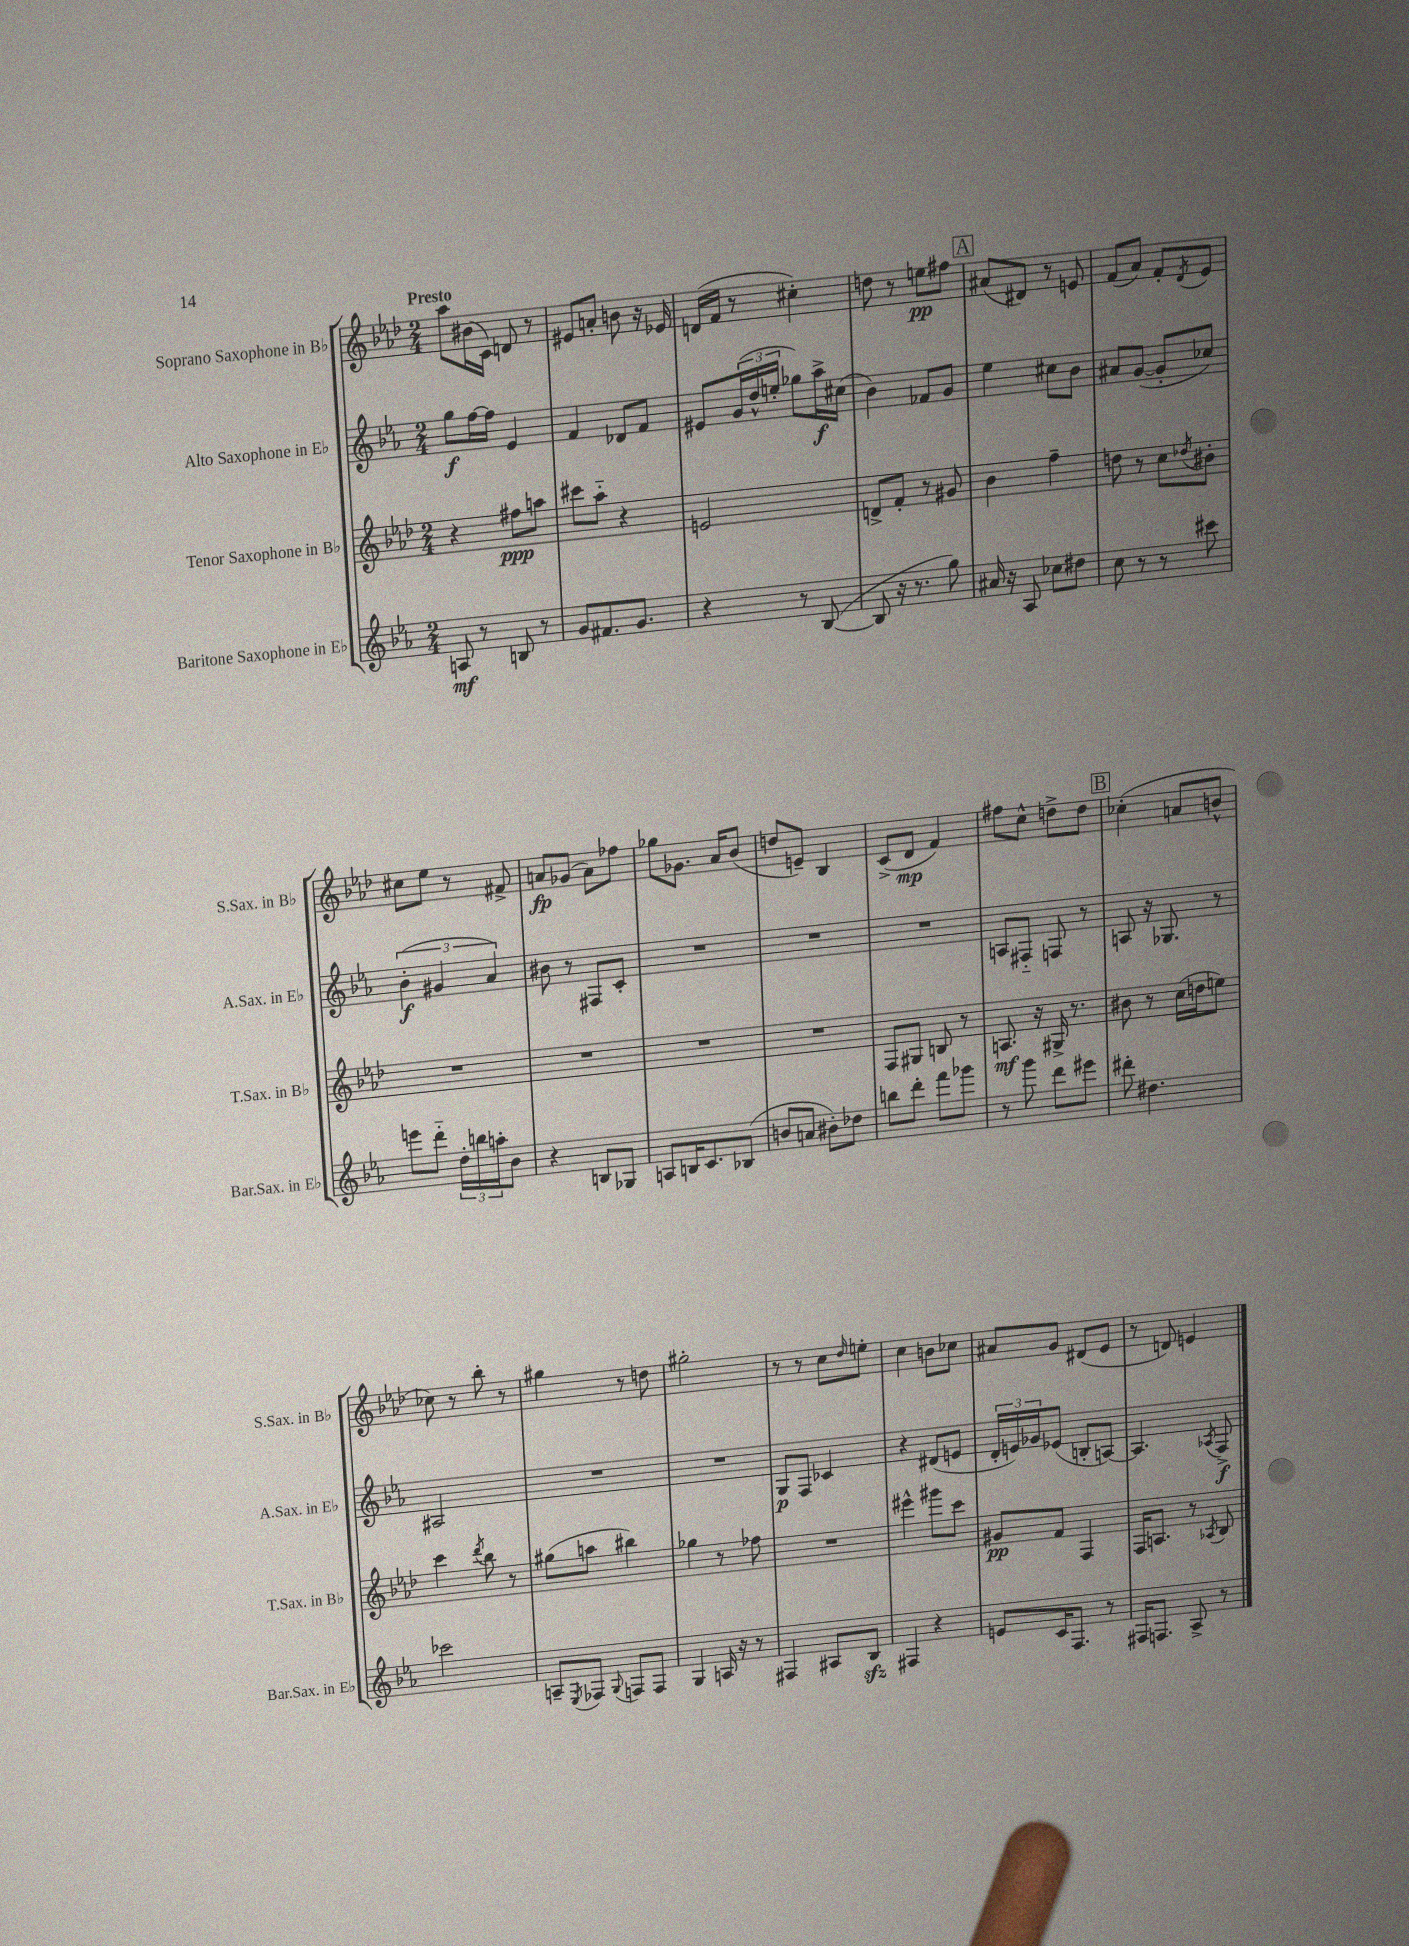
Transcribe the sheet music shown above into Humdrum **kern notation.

**kern	**kern	**kern	**kern
*staff4	*staff3	*staff2	*staff1
*clefG2	*clefG2	*clefG2	*clefG2
*k[b-e-a-]	*k[b-e-a-d-]	*k[b-e-a-]	*k[b-e-a-d-]
*M2/4	*M2/4	*M2/4	*M2/4
8A	4r	8gg	8aa-
8r	.	[16ff	(16b#
.	.	16ff]	16c)
8B	8ff#	4e-	8d
8r	8aa	.	8r
=	=	=	=
8g	8ccc#	4f	8e#
8.f#	8aa-'~	.	8a'
.	4r	8d-	8b
8.g	.	.	.
.	.	8f	16r
.	.	.	16e-
=	=	=	=
4r	2e	8e#	(16d
.	.	.	16f
.	.	(24g	8r
.	.	24dd^^	.
.	.	24ee'	.
8r	.	8gg-)	4cc#')
([8B-	.	16aa-^	.
.	.	(16cc#	.
=	=	=	=
8B-]	8d^	4b-)	8dd
16r	8f'	.	8r
8.r	.	.	.
.	8r	8f-	8ee
8gg)	8g#	8g	8ff#
=	=	=	=
16a#	4b-	4ee-	(8a#
16r	.	.	.
8A-	.	.	8d#)
8cc-	4ff~	8cc#	8r
8dd#	.	8b-	8e
=	=	=	=
8cc	8dd	8a#	(8f
8r	8r	([8g	8a-)
8r	8cc	8g']	8f'
.	8qdd-	.	8qd-
8ccc#	8b#'	8cc-)	8e-
=	=	=	=
8eee	2r	(6b-'	8cc#
8ddd'~	.	.	8ee-
.	.	6g#	.
24dd'	.	.	8r
24bb	.	.	.
24aa'	.	6a-)	.
8b-	.	.	8f#^
=	=	=	=
4r	2r	8b#	8a
.	.	8r	(8g-
8B	.	8F#	8a)
8G-	.	8c'	8ff-
=	=	=	=
8A	2r	2r	8gg-
16B	.	.	8.g-
8.c	.	.	.
.	.	.	16a-
(8B-	.	.	(8b-
=	=	=	=
8b	2r	2r	8dd
8a	.	.	8e~)
8b#')	.	.	4B-
8dd-	.	.	.
=	=	=	=
8bb	8F	2r	(8c^
8ddd'	8G#	.	8d-
8fff	8B	.	4f)
8ggg-	8r	.	.
=	=	=	=
8r	8.A	8A	8ff#
8ggg	.	8F#'~	8cc^^
.	16r	.	.
8ddd	16G#^	8F	8dd^
.	8.r	.	.
8eee#	.	8r	8dd
=	=	=	=
8ddd#'	8b#	8A	(4cc-'
4.dd#	8r	16r	.
.	.	8.G-	.
.	(16cc	.	8a
.	16dd	.	.
.	8ee)	8r	8b^^
=	=	=	=
2ccc-	4ccc	2A#	8cc-)
.	.	.	8r
.	8qddd-	.	.
.	8bb-	.	8bb-'
.	8r	.	8r
=	=	=	=
8A~	(8gg#	2r	4gg#
8qE-	.	.	.
8F-	8aa	.	.
8qqG	.	.	.
8F	4bb#)	.	8r
8F	.	.	8dd
=	=	=	=
4G	4gg-	2r	2gg#'
16A	8r	.	.
16r	.	.	.
8r	8ff-	.	.
=	=	=	=
4F#	2r	8G	8r
.	.	8F	8r
8A#	.	4c-	8cc
.	.	.	16qqdd-
8B-	.	.	8ee'
=	=	=	=
4F#	4eee#^^	4r	4cc
4r	8ggg#	(8d#	8b
.	8ccc	8e	8cc-
=	=	=	=
8e	8g#	24d'	8a#
.	.	24e)	.
.	.	24g-	.
16c	8f	(8e-	8g
8.F	.	.	.
.	4F	8B'	(8d#
8r	.	[8A)	8e-
=	=	=	=
16F#	16F	4.A]	8r
8.F	8.A	.	.
.	.	.	8d)
8A-^	8r	.	4e
.	8qA-	8qA-	.
8r	8B-	8F^	.
==	==	==	==
*-	*-	*-	*-
